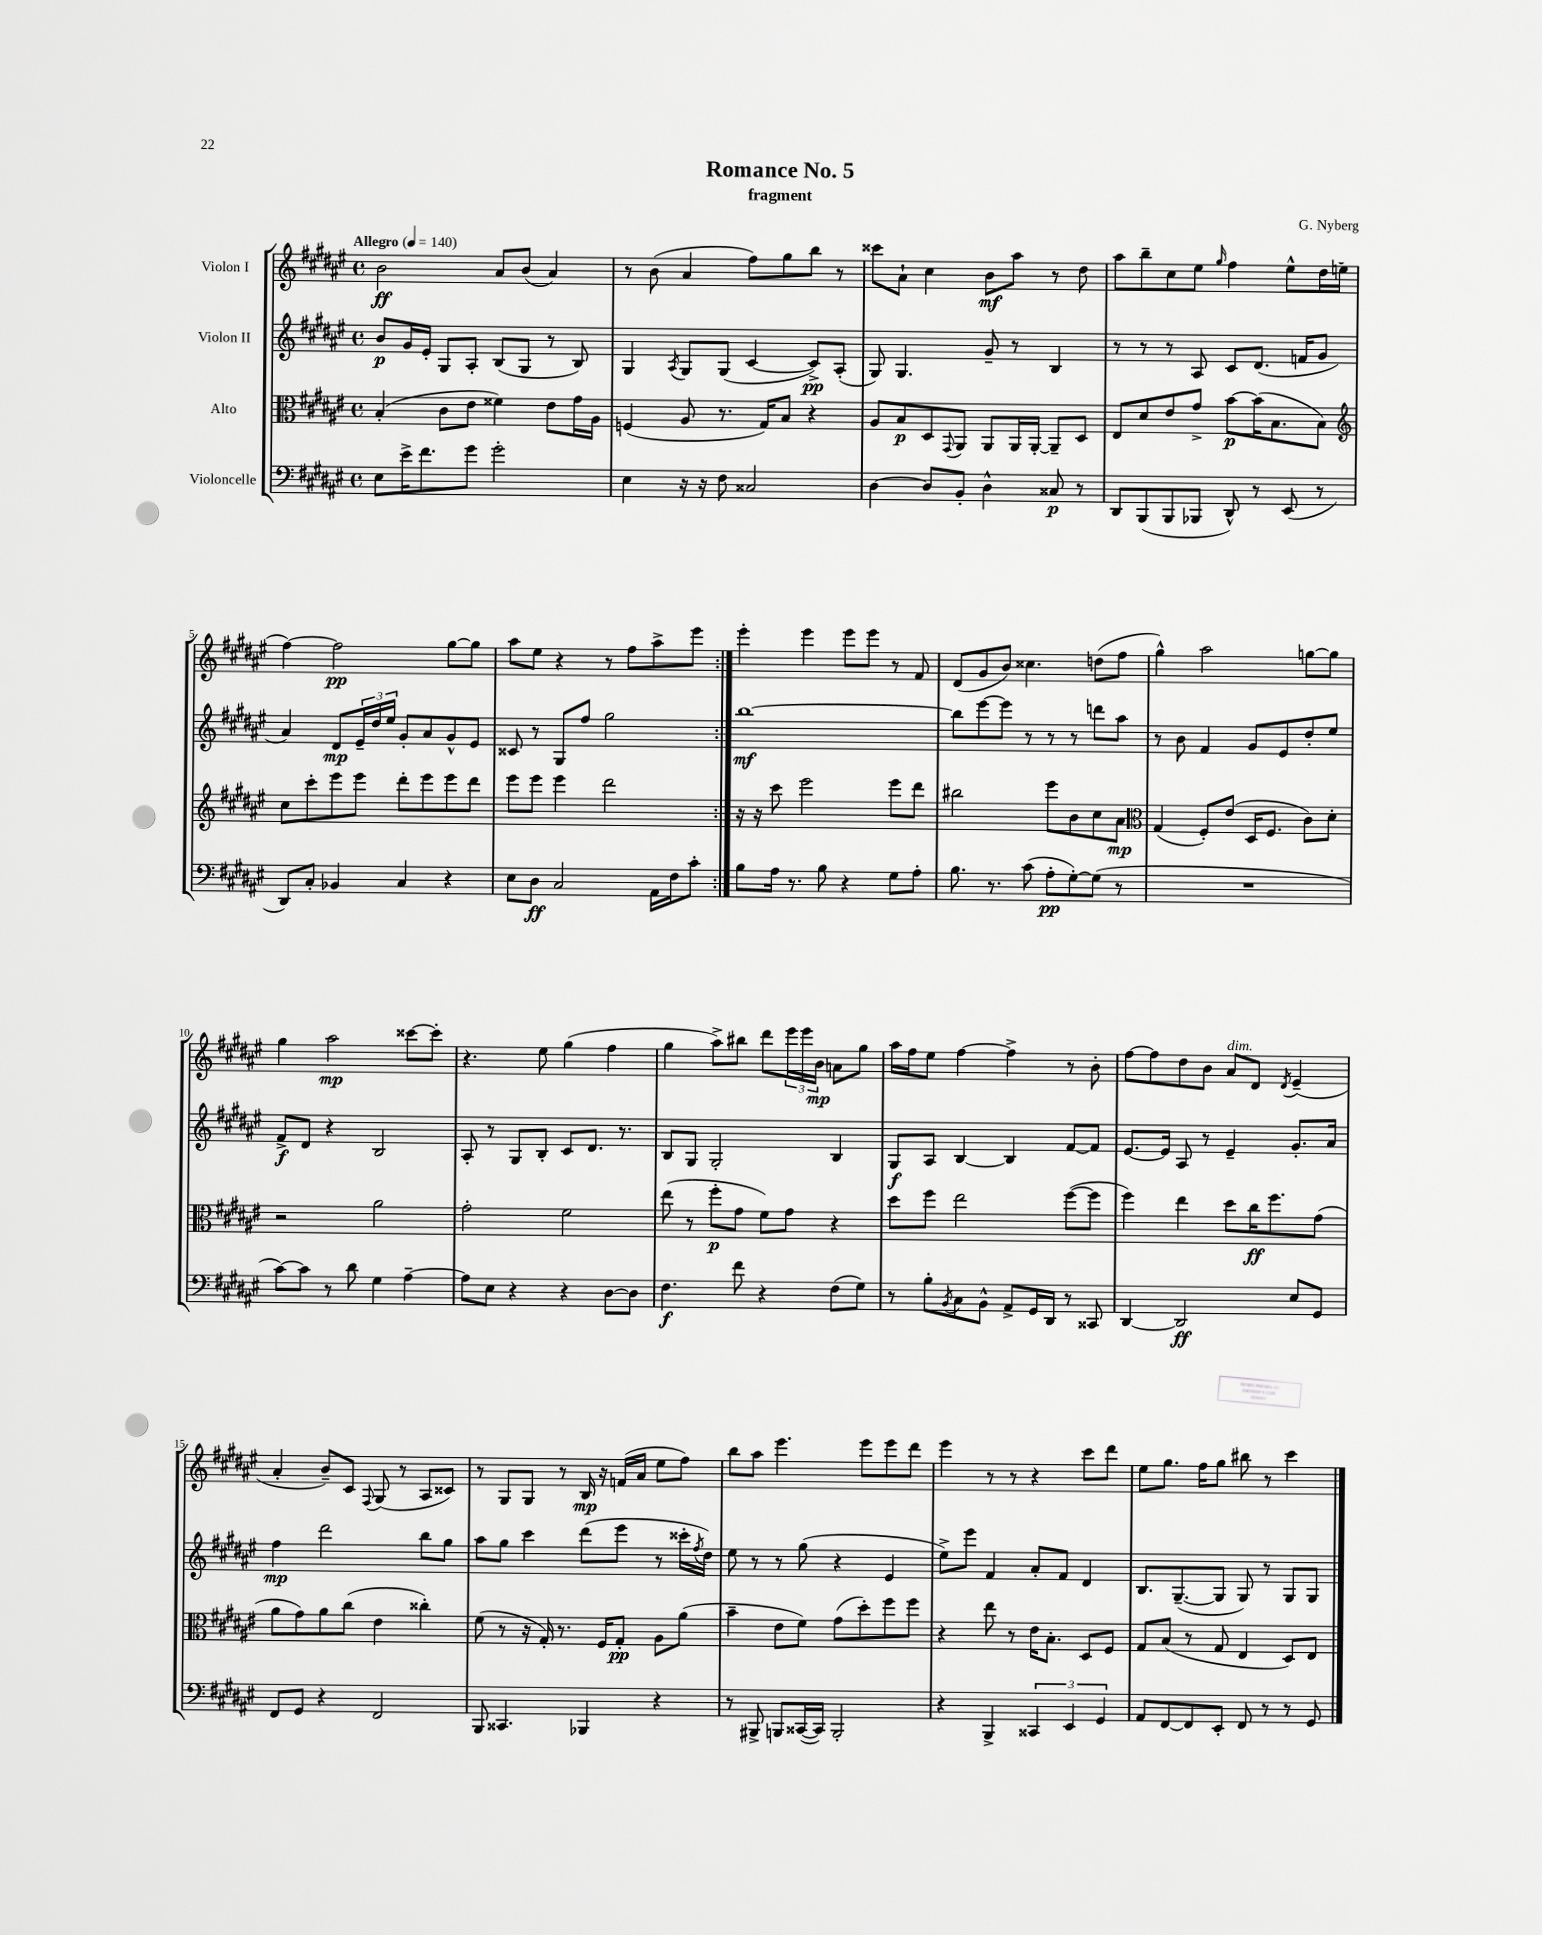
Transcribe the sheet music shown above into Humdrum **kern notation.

**kern	**kern	**kern	**kern
*staff4	*staff3	*staff2	*staff1
*clefF4	*clefC3	*clefG2	*clefG2
*k[f#c#g#d#a#e#]	*k[f#c#g#d#a#e#]	*k[f#c#g#d#a#e#]	*k[f#c#g#d#a#e#]
*M4/4	*M4/4	*M4/4	*M4/4
*met(c)	*met(c)	*met(c)	*met(c)
*MM140	*MM140	*MM140	*MM140
8E#\L	(4B'/	8b/L	2b\
16e#^\K	.	16g#/L	.
8.f#\	.	16e#'/JJ	.
.	8c#\L	8G#/L	.
8g#\J	8e#\J	8A#'/J	.
2g#'\	4f##\)	(8B/L	8a#/L
.	.	8G#/J	(8b/J
.	8e#\L	8r	4a#/)
.	16g#\L	8B/)	.
.	16A#\JJ	.	.
=	=	=	=
4E#\	(4F/	4G#/	8r
.	.	.	(8b\
.	.	8qA#/	.
16r	8A#/	8G#/L	4a#/
16r	.	.	.
8F#\	8.r	(8G#/J	.
2C##/	.	[4c#/	8ff#\L)
.	16G#/LK)	.	.
.	8B/J	.	8gg#\
.	4r	8c#^/]L)	8bb\J
.	.	(8A#'/J	8r
=	=	=	=
[4D#\	8A#/L	8G#/)	8ccc##\L
.	8B/	4.G#/	8a#`\J
8D#/]L	8D#/	.	4cc#\
.	8qqGG#/	.	.
8BB'/J	8AA#/J	.	.
4D#^^\	8AA#/L	8g#~/	8b\L
.	16AA#/L	8r	8aa#\J
.	[16AA#'/JJ	.	.
8C##/	8AA#~/]L	4B/	8r
8r	8D#/J	.	8dd#\
=	=	=	=
8DD#/L	8E#/L	8r	8aa#\L
(8BBB/	8d#/	8r	8bb~\
8BBB/	8e#/	8r	8cc#\
8BBB-/J	8g#^/J	8A#/	8ee#\J
.	.	.	16qqgg#/
8DD#^^/)	[8b\L	8c#/L	4ff#\
8r	(16b\]K	(8.d#/J	.
.	8.B\	.	.
(8EE#/	.	.	8ee#^^\L
.	.	16f/LK	.
8r	8B\J)	8g#/J	16dd#\L
.	.	.	(16ee\JJ
=	=	=	=
*	*clefG2	*	*
8DD#/L)	8cc#\L	4a#/)	[4ff#\)
8C#'/J	8ccc#'\	.	.
4BB-/	8eee#\	8d#/L	2ff#\]
.	8eee#\J	24e#~/L	.
.	.	24dd#/	.
.	.	24ee#/JJ	.
4C#/	8ddd#'\L	8g#'/L	.
.	8eee#\	8a#/	.
4r	8eee#\	8g#^^/	[8gg#\L
.	8ddd#\J	8e#/J	8gg#\]J
=	=	=	=
8E#\L	8eee#\L	8c##/	8aa#\L
8D#\J	8eee#\J	8r	8ee#\J
2C#/	4eee#\	8G#/L	4r
.	.	8ff#/J	.
.	2ddd#\	2gg#\	8r
.	.	.	8ff#\L
16AA#\LL	.	.	8aa#^\
16F#\J	.	.	.
8c#'\J	.	.	8eee#\J
=:|!	=:|!	=:|!	=:|!
8B\L	16r	[1bb	4eee#'\
.	16r	.	.
16A#\Jk	8ccc#\	.	.
8.r	.	.	.
.	2eee#\	.	4eee#\
8B\	.	.	.
4r	.	.	8eee#\L
.	.	.	8eee#\J
8G#\L	8eee#\L	.	8r
8A#'\J	8ddd#\J	.	8f#/
=	=	=	=
8.B\	2bb#\	8bb\]L	(8d#/L
.	.	[8eee#\	8g#/
8.r	.	.	.
.	.	8eee#\]J	8b/J)
(8c#\	.	8r	4.cc##\
8A#'\L	8eee#\L	8r	.
[8G#'\)	8b\	8r	.
(8G#\]J	8cc#\	8ddd\L	(8dd\L
8r	8a#\J	8aa#\J	8ff#\J
=	=	=	=
*	*clefC3	*	*
1r	(4G#/	8r	4gg#^^\)
.	.	8b\	.
.	8F#'/L)	4f#/	2aa#\
.	(8e#/J	.	.
.	16D#/LK	8g#/L	.
.	8.F#/J	.	.
.	.	8e#/	.
.	8c#\L)	8dd#'/	[8gg\L
.	8d#'\J	8ee#/J	8gg\]J
=	=	=	=
[8c#\L)	2r	8f#^/L	4gg#\
8c#\]J	.	8d#/J	.
8r	.	4r	2aa#\
8d#\	.	.	.
4G#\	2a#\	2B/	.
[4A#~\	.	.	[8ccc##\L
.	.	.	8ccc##'\]J
=	=	=	=
8A#\]L	2g#'\	8A#'/	4.r
8E#\J	.	8r	.
4r	.	8G#/L	.
.	.	8B'/J	8ee#\
4r	2f#\	8c#/L	(4gg#\
.	.	8.d#/J	.
[8D#\L	.	.	4ff#\
.	.	8.r	.
8D#\]J	.	.	.
=	=	=	=
4.F#\	(8ee#\	8B/L	4gg#\
.	8r	8G#/J	.
.	8ff#'\L	2G#'/	8aa#^\L)
8f#\	8g#\J	.	8bb#\J
4r	8f#\L)	.	8ddd#\L
.	8g#\J	.	24eee#\L
.	.	.	24eee#\
.	.	.	24b\JJ
(8F#\L	4r	4B/	8a\L
8G#\J)	.	.	8gg#\J
=	=	=	=
8r	8dd#\L	8G#/L	16aa#\LL
.	.	.	16ff#\J
8B'\L	8ff#\J	8A#/J	8ee#\J
8qBB/	.	.	.
8C#\	2ee#\	[4B/	[4ff#\
8BB^^\J	.	.	.
8AA#^/L	.	4B/]	4ff#^\]
16GG#/L	.	.	.
16DD#/JJ	.	.	.
8r	([8ff#\L	[8f#/L	8r
8CC##/	8ff#\]J	8f#/]J	8b'\
=	=	=	=
[4DD#/	4ff#\)	[8.e#/L	[8ff#\L
.	.	.	8ff#\]
.	.	16e#/]Jk	.
2DD#/]	4ee#\	8A#/	8dd#\
.	.	8r	8b\J
.	8dd#\L	4e#~/	8a#/L
.	16cc#\K	.	8d#/J
.	8.ff#\	.	.
.	.	.	8qd#/
8E#/L	.	8.g#'/L	(4e#~/
8GG#/J	(8g#\J	.	.
.	.	16a#/Jk	.
=	=	=	=
8FF#/L	8a#\L	4ff#\	4a#'/
8GG#/J	8g#\)	.	.
4r	8a#\	2ddd#\	8b~/L)
.	(8cc#\J	.	8c#/J
.	.	.	8qqF#/
2FF#/	4e#\	.	(8G#/
.	.	.	8r
.	4cc##'\)	8bb\L	8A#/L
.	.	8gg#\J	8c##/J)
=	=	=	=
8BBB/	(8f#\	8aa#\L	8r
4.CC##/	8r	8gg#\J	8G#/L
.	16r	4ccc#\	8G#/J
.	16G#'/)	.	.
.	8.r	.	8r
4BBB-/	.	(8ddd#\L	16B/
.	16F#/LK	.	16r
.	8G#'/J	8eee#\J	(16f/LL
.	.	.	16a#/JJ
4r	8A#\L	8r	8ee#\L
.	(8a#\J	16ccc##'\LL	8ff#\J)
.	.	8qff#/	.
.	.	16dd#\JJ)	.
=	=	=	=
8r	4b~\	8ee#\	8bb\L
8BBB#^/	.	8r	8aa#\J
8BBB/L	8e#\L	8r	4.eee#\
([16CC##/L	8f#\J)	(8gg#\	.
16CC##/]JJ)	.	.	.
2BBB'/	(8g#\L	4r	.
.	8dd#'\)	.	8eee#\L
.	8ff#\	4e#/	8eee#\
.	8ff#\J	.	8ddd#\J
=	=	=	=
4r	4r	8ee#^\L)	4eee#\
.	.	8eee#\J	.
4BBB^/	8ee#\	4f#/	8r
.	8r	.	8r
6CC##/	16e#\LK	8a#'/L	4r
.	8.B'\J	.	.
.	.	8f#/J	.
6EE#/	.	.	.
.	8D#/L	4d#/	8ccc#\L
6GG#/	.	.	.
.	8F#/J	.	8ddd#\J
=	=	=	=
8AA#/L	8G#/L	8.B/L	8ee#\L
[8FF#/	(8B/J	.	8.gg#\J
.	.	([8.G#~/	.
8FF#/]	8r	.	.
.	.	.	16ff#\LK
8EE#'/J	8G#/	8G#/]J	8gg#\J
8FF#/	4E#/	8G#/)	8bb#\
8r	.	8r	8r
8r	8D#/L)	8G#/L	4ccc#\
8GG#/	8E#/J	8G#/J	.
==	==	==	==
*-	*-	*-	*-
